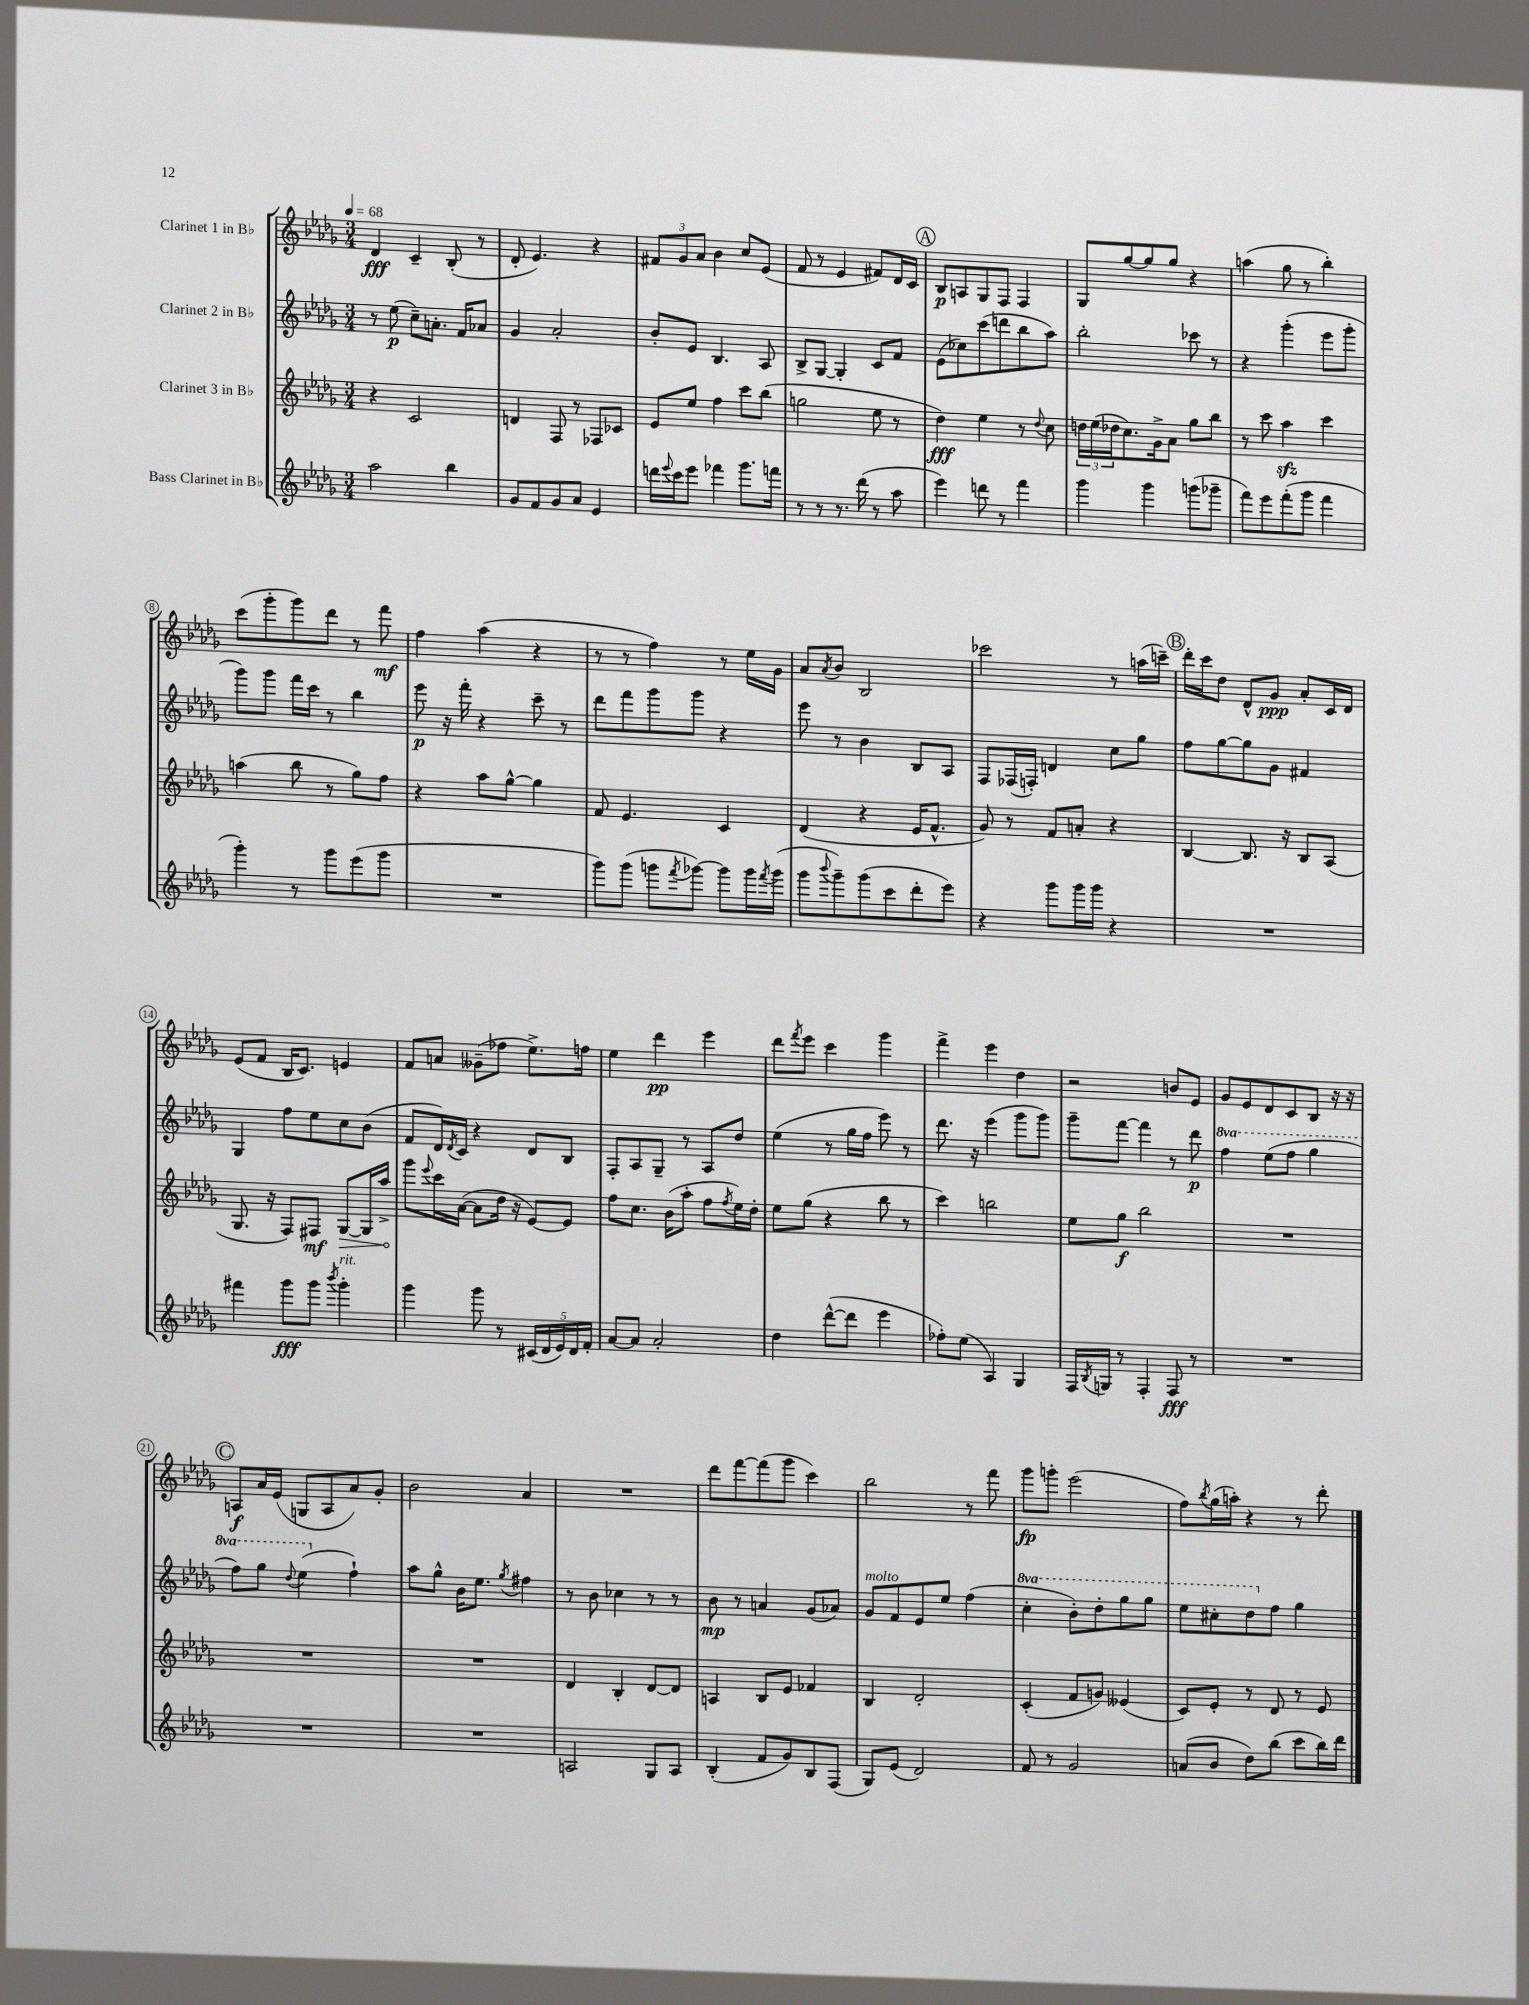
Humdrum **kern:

**kern	**dynam	**kern	**dynam	**kern	**dynam	**kern	**dynam
*part4	*part4	*part3	*part3	*part2	*part2	*part1	*part1
*staff4	*staff4	*staff3	*staff3	*staff2	*staff2	*staff1	*staff1
*I"Bass Clarinet in B♭	*	*I"Clarinet 3 in B♭	*	*I"Clarinet 2 in B♭	*	*I"Clarinet 1 in B♭	*
*clefG2	*	*clefG2	*	*clefG2	*	*clefG2	*
*k[b-e-a-d-g-]	*	*k[b-e-a-d-g-]	*	*k[b-e-a-d-g-]	*	*k[b-e-a-d-g-]	*
*M3/4	*	*M3/4	*	*M3/4	*	*M3/4	*
*MM68	*	*MM68	*	*MM68	*	*MM68	*
=1	=1	=1	=1	=1	=1	=1	=1
2aa-\	.	4r	.	8r	.	4d-/	fff
.	.	.	.	(8ee-\	p	.	.
.	.	2c/	.	8cc~\L)	.	4c~/	.
.	.	.	.	8.an'\J	.	.	.
4bb-\	.	.	.	.	.	(8B-'/	.
.	.	.	.	16f/KL	.	.	.
.	.	.	.	8a-X/J	.	8r	.
=2	=2	=2	=2	=2	=2	=2	=2
8g-/L	.	4dn/	.	4g-/	.	8d-'/	.
8f/	.	.	.	.	.	4.e-/)	.
8g-/	.	8F/	.	2a-'/	.	.	.
8a-/J	.	8r	.	.	.	.	.
4e-/	.	8F-X/L	.	.	.	4r	.
.	.	8c-X/J	.	.	.	.	.
=3	=3	=3	=3	=3	=3	=3	=3
16dddn\LL	.	8e-/L	.	8b-'/L	.	12f#X/L	.
8qqeee-/	.	.	.	.	.	.	.
16ccc\J	.	.	.	.	.	.	.
.	.	.	.	.	.	12g-/	.
8eee-\J	.	8ee-/J	.	8e-/J	.	.	.
.	.	.	.	.	.	12a-/J	.
4fff-X\	.	4ff\	.	4.B-/	.	4b-\	.
8.ggg-\L	.	8ccc\L	.	.	.	8cc/L	.
.	.	(8bb-\J	.	8A-/	.	(8e-/J	.
16fffn\Jk	.	.	.	.	.	.	.
=4	=4	=4	=4	=4	=4	=4	=4
8r	.	2ggn\	.	8B-^/L	.	8f/	.
8r	.	.	.	[8G-/J	.	8r	.
8.r	.	.	.	4G-'/]	.	4e-/	.
(16ddd-\	.	.	.	.	.	.	.
8r	.	8ee-\	.	8c/L	.	8f#X/L)	.
8aa-\	.	8r	.	8f/J	.	16d-/L	.
.	.	.	.	.	.	16c/JJ	.
!!LO:REH:place=s1:t=A
=5	=5	=5	=5	=5	=5	=5	=5
4eee-\)	.	4dd-\)	fff	(8e-\L	.	8B-/L	p
.	.	.	.	8cc-X\)	.	8An/	.
8dddn\	.	4ee-\	.	(8ccc\	.	8G-/	.
8r	.	.	.	8dddn\	.	8F/J	.
4fff\	.	8r	.	8bb-\	.	4F/	.
.	.	8qqdd-/	.	.	.	.	.
.	.	8cc\	.	8aa-\J)	.	.	.
=6	=6	=6	=6	=6	=6	=6	=6
4ggg-\	.	24ddn\LL	.	2bb-'\	.	8G-/L	.
.	.	(24ee-\	.	.	.	.	.
.	.	24dd-X\J	.	.	.	.	.
.	.	8.cc\)	.	.	.	[8gg-/	.
4ggg-\	.	.	.	.	.	8gg-/]	.
.	.	16g-^\k	.	.	.	.	.
.	.	8a-\J	.	.	.	8gg-/J	.
(8gggn\L	.	8gg-\L	.	8ccc-X\	.	4r	.
8ggg-X~\J	.	8bb-\J	.	8r	.	.	.
=7	=7	=7	=7	=7	=7	=7	=7
8fff\L)	.	8r	.	4r	.	(4aan\	.
8eee-\	.	8ccc\	.	.	.	.	.
(8fff'\	.	4aa-zz\	.	(4ggg-'\	.	8gg-\	.
8ggg-\J	.	.	.	.	.	8r	.
4fff\	.	4ccc\	.	8eee-\L	.	4bb-'\)	.
.	.	.	.	8ggg-'\J	.	.	.
!!LO:LB:g=z
=8	=8	=8	=8	=8	=8	=8	=8
4ggg-'\)	.	(4aan\	.	8ggg-\L)	.	(8ccc\L	.
.	.	.	.	8ggg-\J	.	8ggg-'\	.
8r	.	8bb-\	.	16fff\LL	.	8ggg-\)	.
.	.	.	.	16ccc\JJ	.	.	.
8ggg-\L	.	8r	.	8r	.	8ddd-\J	.
(8eee-\	.	8gg-\L)	.	4bb-\	.	8r	.
8ggg-\J	.	8ff\J	.	.	.	8fff\	mf
=9	=9	=9	=9	=9	=9	=9	=9
2.r	.	4r	.	8eee-\	p	4ff\	.
.	.	.	.	16r	.	.	.
.	.	.	.	16fff'\	.	.	.
.	.	8aa-\L	.	4r	.	(4aa-\	.
.	.	[8gg-^^\J	.	.	.	.	.
.	.	4gg-\]	.	8ccc~\	.	4r	.
.	.	.	.	8r	.	.	.
=10	=10	=10	=10	=10	=10	=10	=10
8ggg-\L)	.	8f/	.	8ddd-\L	.	8r	.
(8ggg-\J	.	4.e-/	.	8fff\	.	8r	.
8gggn\L	.	.	.	8ggg-\	.	4ff\)	.
8qfff/	.	.	.	.	.	.	.
[8ggg-X\J)	.	.	.	8ggg-\J	.	.	.
8ggg-\L]	.	4c/	.	4r	.	8r	.
16ggg-\L	.	.	.	.	.	16ee-\LL	.
8qfff/	.	.	.	.	.	.	.
(16ggg-\JJ	.	.	.	.	.	16g-\JJ	.
=11	=11	=11	=11	=11	=11	=11	=11
8ggg-\L	.	(4d-/	.	8eee-\	.	8a-/L	.
8qqbbb-/	.	.	.	.	.	8qa-/	.
8ggg-~\)	.	.	.	8r	.	8b-/J	.
(8ggg-\	.	4r	.	4b-\	.	2B-/	.
8ccc\	.	.	.	.	.	.	.
8ddd-'\	.	16e-/KL	.	8B-/L	.	.	.
.	.	8.f^^/J	.	.	.	.	.
8eee-\J)	.	.	.	8A-/J	.	.	.
=12	=12	=12	=12	=12	=12	=12	=12
4r	.	8g-/)	.	8F/L	.	2ccc-X\	.
.	.	8r	.	(16F-X/L	.	.	.
.	.	.	.	16Fn'/JJ)	.	.	.
8ggg-\L	.	8f/L	.	4dn/	.	.	.
16ggg-\L	.	8an'/J	.	.	.	.	.
16ggg-\JJ	.	.	.	.	.	.	.
4r	.	4r	.	8cc\L	.	8r	.
.	.	.	.	8gg-\J	.	(16aan\LL	.
.	.	.	.	.	.	16cccn~\JJ)	.
!!LO:REH:place=s1:t=B
=13	=13	=13	=13	=13	=13	=13	=13
2.r	.	[4B-/	.	8ff\L	.	16ddd-'\LL	.
.	.	.	.	.	.	16ccc\J	.
.	.	.	.	[8gg-\	.	8dd-\J	.
.	.	8.B-/]	.	8gg-\]	.	8d-^^/L	.
.	.	.	.	8g-\J	.	8g-/J	ppp
.	.	16r	.	.	.	.	.
.	.	8B-/L	.	4f#X/	.	8a-'/L	.
.	.	(8A-/J	.	.	.	16c/L	.
.	.	.	.	.	.	16d-/JJ	.
!!LO:LB:g=z
=14	=14	=14	=14	=14	=14	=14	=14
4fff#X\	.	8.G-/	.	4G-/	.	(8e-/L	.
.	.	.	.	.	.	8f/J	.
.	.	16r	.	.	.	.	.
8ggg-\L	fff	8F/L)	.	8ff\L	.	16B-/KL	.
.	.	.	.	.	.	8.c/J)	.
8ggg-\J	.	8F#X/J	mf	8ee-\	.	.	.
8qbbb-/	.	.	.	.	.	.	.
!LO:TX:a:i:t=rit.	!	!	!	!	!	!	!
!	!	!	!LO:HP:b	!	!	!	!
4ggg-'\	.	[8G-/L	>	8cc\	.	4en/	.
.	.	16G-/L]	.	(8b-\J	.	.	.
.	.	16aa-^/JJ	.	.	.	.	.
.	.	.	]	.	.	.	.
=15	=15	=15	=15	=15	=15	=15	=15
4ggg-\	.	8ggg-\L	.	8f/L	.	8f/L	.
.	.	8qqeee-/	.	.	.	.	.
.	.	16ccc\L	.	16d-/L)	.	8an/J	.
.	.	.	.	8qd-/	.	.	.
.	.	([16a-\JJ	.	16c/JJ	.	.	.
8ggg-\	.	8a-\L]	.	4r	.	(8g--X~\L	.
8r	.	16dd-\Jk	.	.	.	8ff-X\J	.
.	.	16r	.	.	.	.	.
(20c#X/LL	.	[8e-/L)	.	8d-/L	.	8.ee-^\L)	.
20d-/	.	.	.	.	.	.	.
20e-/)	.	.	.	.	.	.	.
.	.	8e-/J]	.	8B-/J	.	.	.
20d-/	.	.	.	.	.	.	.
.	.	.	.	.	.	16ffn\Jk	.
20f'/JJ	.	.	.	.	.	.	.
=16	=16	=16	=16	=16	=16	=16	=16
[8a-/L	.	8ff\L	.	8F'/L	.	4ee-\	.
8a-/J]	.	8.cc\J	.	8A-/	.	.	.
2a-'/	.	.	.	8G-~/J	.	4ddd-\	pp
.	.	(16b-\KL	.	.	.	.	.
.	.	8aa-'\J	.	8r	.	.	.
.	.	8ff\L	.	8A-/L	.	4eee-\	.
.	.	8qff/	.	.	.	.	.
.	.	16ee-\L)	.	8dd-/J	.	.	.
.	.	16dd-'\JJ	.	.	.	.	.
=17	=17	=17	=17	=17	=17	=17	=17
4dd-\	.	8ee-\L	.	(4ee-\	.	8ddd-\L	.
.	.	.	.	.	.	8qfff/	.
.	.	(8gg-\J	.	.	.	8eee-\J	.
([8ddd-^^\L	.	4r	.	8r	.	4ccc\	.
8ddd-\J]	.	.	.	16gg-\LL	.	.	.
.	.	.	.	16ff\JJ	.	.	.
4eee-\	.	8bb-\	.	8eee-\)	.	4ggg-\	.
.	.	8r	.	8r	.	.	.
=18	=18	=18	=18	=18	=18	=18	=18
8ff-X'\L)	.	4ccc\)	.	8.ddd-\	.	4fff^\	.
(8ee-\J	.	.	.	.	.	.	.
.	.	.	.	16r	.	.	.
4A-/)	.	2bbn\	.	(4eee-\	.	4eee-\	.
4G-/	.	.	.	8ggg-\L	.	4dd-\	.
.	.	.	.	8ggg-\J)	.	.	.
=19	=19	=19	=19	=19	=19	=19	=19
16F/LL	.	8ee-\L	.	8ggg-~\L	.	2r	.
8qB-/	.	.	.	.	.	.	.
16Gn/JJ	.	.	.	.	.	.	.
8r	.	8gg-\J	f	[8fff\J	.	.	.
4F'/	.	2bb-\	.	4fff\]	.	.	.
8F/	fff	.	.	8r	.	8bn/L	.
8r	.	.	.	8ddd-\	p	8e-/J	.
=20	=20	=20	=20	=20	=20	=20	=20
*	*	*	*	*8va	*	*	*
2.r	.	2.r	.	4fff\	.	8g-/L	.
.	.	.	.	.	.	8e-/	.
.	.	.	.	(8eee-\L	.	8d-/	.
.	.	.	.	8fff\J	.	8c/	.
.	.	.	.	4ggg-\	.	8B-/J	.
.	.	.	.	.	.	16r	.
.	.	.	.	.	.	16r	.
!!LO:LB:g=z
!!LO:REH:place=s1:t=C
=21	=21	=21	=21	=21	=21	=21	=21
2.r	.	2.r	.	8fff\L)	.	8An/L	f
.	.	.	.	8ggg-\J	.	16a-/L	.
.	.	.	.	.	.	(16e-/JJ	.
.	.	.	.	8qqddd-/	.	.	.
.	.	.	.	(4eee-\	.	8Gn/L	.
.	.	.	.	.	.	8A/	.
*	*	*	*	*X8va	*	*	*
.	.	.	.	4ff`\)	.	8a-/)	.
.	.	.	.	.	.	8g-'/J	.
=22	=22	=22	=22	=22	=22	=22	=22
2.r	.	2.r	.	8aa-\L	.	2b-\	.
.	.	.	.	8gg-^^\J	.	.	.
.	.	.	.	16b-\KL	.	.	.
.	.	.	.	8.ee-\J	.	.	.
.	.	.	.	8qgg-/	.	.	.
.	.	.	.	4ff#X\	.	4a-/	.
=23	=23	=23	=23	=23	=23	=23	=23
2An/	.	4d-/	.	8r	.	2.r	.
.	.	.	.	8b-\	.	.	.
.	.	4B-'/	.	4cc-X\	.	.	.
8G-/L	.	[8d-/L	.	8r	.	.	.
8A/J	.	8d-/J]	.	8r	.	.	.
=24	=24	=24	=24	=24	=24	=24	=24
(4B-'/	.	4An/	.	8b-\	mp	8ddd-\L	.
.	.	.	.	8r	.	[8fff\	.
8f/L	.	8B-/L	.	4an/	.	(8fff\]	.
8g-/)	.	8e-/J	.	.	.	8ggg-\J	.
8B-/	.	4f-X/	.	(8g-/L	.	4ccc\)	.
(8F/J	.	.	.	8a-X/J)	.	.	.
=25	=25	=25	=25	=25	=25	=25	=25
!	!	!	!	!LO:TX:a:i:t=molto	!	!	!
8G-/L)	.	4B-/	.	8g-/L	.	2bb-\	.
(8e-/J	.	.	.	8f/	.	.	.
2d-/)	.	2d-'/	.	8e-/	.	.	.
.	.	.	.	8ee-/J	.	.	.
.	.	.	.	(4ff\	.	8r	.
.	.	.	.	.	.	8fff\	.
=26	=26	=26	=26	=26	=26	=26	=26
*	*	*	*	*8va	*	*	*
8f/	.	(4c'/	.	4ccc'\	.	8ggg-\L	fp
8r	.	.	.	.	.	8gggn'\J	.
2g-/	.	8f/L	.	8bb-'\L)	.	(2eee-\	.
.	.	8gn/J)	.	8ddd-'\	.	.	.
.	.	(4e--X/	.	8ggg-\	.	.	.
.	.	.	.	8ggg-\J	.	.	.
=27	=27	=27	=27	=27	=27	=27	=27
(8an/L	.	8c/L)	.	8eee-\L	.	8ff\L)	.
.	.	.	.	.	.	8qbb-/	.
8b-/J	.	8e-'/J	.	8ccc#X'\	.	(16gg-\L	.
.	.	.	.	.	.	16aan'\JJ)	.
8dd-\L)	.	8r	.	8ddd-\	.	4r	.
*	*	*	*	*X8va	*	*	*
(8bb-\J	.	8d-/	.	8ff\J	.	.	.
8ccc\L	.	8r	.	4gg-\	.	8r	.
16bb-\L)	.	8e-/	.	.	.	8ddd-'\	.
16ddd-\JJ	.	.	.	.	.	.	.
==	==	==	==	==	==	==	==
*-	*-	*-	*-	*-	*-	*-	*-
